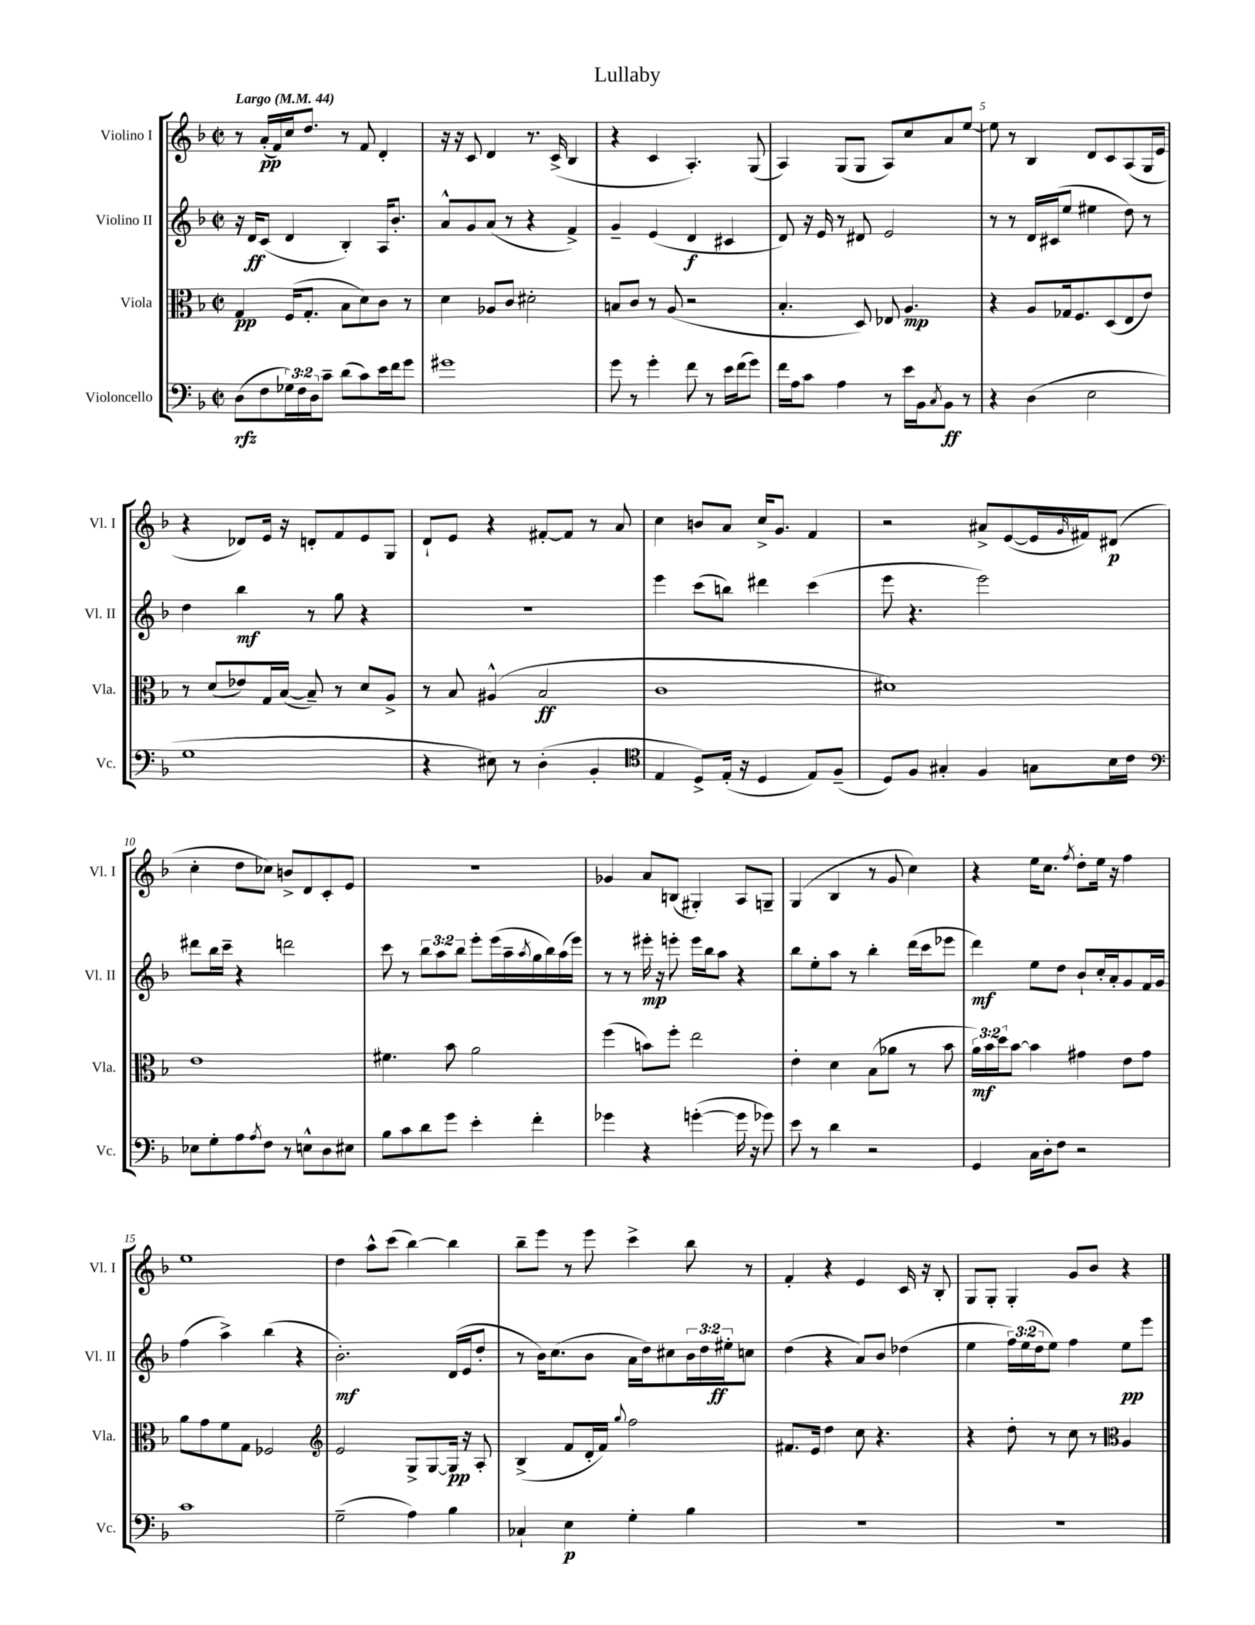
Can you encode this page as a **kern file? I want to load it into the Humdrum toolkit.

**kern	**kern	**kern	**kern
*staff4	*staff3	*staff2	*staff1
*clefF4	*clefC3	*clefG2	*clefG2
*k[b-]	*k[b-]	*k[b-]	*k[b-]
*M2/2	*M2/2	*M2/2	*M2/2
*met(c|)	*met(c|)	*met(c|)	*met(c|)
*MM44	*MM44	*MM44	*MM44
(8D	4G	16r	8r
.	.	16d	.
8F	.	(8c	(16a'
.	.	.	16f)
24G-)	(16F	4d	16cc
24F	.	.	.
.	8.G'	.	8.dd
24D	.	.	.
8c~	.	.	.
(8d	8B-	4B-')	8r
8c)	8d)	.	8f
16e	8c	16A	4d'
16f	.	8.b-'	.
8g	8r	.	.
=	=	=	=
1g#	4d	8a^^	16r
.	.	.	16r
.	.	8g	8c
.	8A-	(8a	4d
.	8c	8r	.
.	2d#'	4r	8.r
.	.	.	(16c^
.	.	4f^)	4B-
=	=	=	=
8g	8B	4g~	4r
8r	8c	.	.
4g'	8r	(4e	4c
.	(8A	.	.
8f	2r	4d	4.A')
8r	.	.	.
16e	.	4c#	.
(16f	.	.	.
8g)	.	.	(8G
=	=	=	=
16f	4.B-'	8d)	4A)
16A	.	.	.
8c	.	16r	.
.	.	16e	.
4A	.	8r	(8G
.	8D)	8d#	8G
8r	8E-	2e	8A)
16e	4.A	.	8cc
16BB-	.	.	.
8qC	.	.	.
8BB-	.	.	8a
8r	.	.	[8ee
=	=	=	=
4r	4r	8r	8ee]
.	.	8r	8r
(4D	8A	16d	4B-
.	.	(16c#	.
.	16G-	8ee	.
.	8.F	.	.
2E	.	4ee#	8d
.	(8D	.	8c
.	8E	8dd)	(8A
.	8e)	8r	16G
.	.	.	16e
=	=	=	=
1G	8r	4dd	4r
.	(8d	.	.
.	8e-)	4bb-	8d-)
.	16G	.	16e
.	([16B-	.	16r
.	8B-~])	8r	8d'
.	8r	8gg	8f
.	8d	4r	8e
.	8A^	.	8G
=	=	=	=
4r	8r	1r	8d`
.	8B-	.	8e
8E#)	(4A#^^	.	4r
8r	.	.	.
(4D'	2B-	.	[8f#'
.	.	.	8f#]
4BB-'	.	.	8r
.	.	.	8a
=	=	=	=
*clefC4	*	*	*
4E	1c	4eee	4cc
8D^)	.	(8ccc	8b
(16E'	.	8bb)	8a
16r	.	.	.
4D	.	4ddd#	16cc^
.	.	.	8.g
8E)	.	(4ccc	4f
(8F~	.	.	.
=	=	=	=
8D)	1d#)	8eee	2r
8F	.	4.r	.
4G#'	.	.	.
4F	.	2eee)	8a#^
.	.	.	([8e
8G	.	.	16e]
.	.	.	16qqg
.	.	.	16f#)
16B-	.	.	(8d#
16c	.	.	.
=	=	=	=
*clefF4	*	*	*
8E-	1e	8ddd#	4cc'
8G'	.	16bb-	.
.	.	16ccc~	.
8A	.	4r	8dd
8qA	.	.	.
8F	.	.	8cc-)
8r	.	2ddd	8b^
8E^^	.	.	8d
8D	.	.	8c'
8E#	.	.	8e
=	=	=	=
8B-	4.f#	8ccc	1r
8c	.	8r	.
8d	.	12bb-	.
.	.	12aa	.
8g	8b-	.	.
.	.	12bb-	.
4e'	2a	8eee'	.
.	.	(16eee	.
.	.	16aa~	.
.	.	8qaa	.
4f'	.	16gg	.
.	.	16bb-)	.
.	.	(16aa	.
.	.	16eee)	.
=	=	=	=
4g-	(4ff	8r	4g-
.	.	8r	.
4r	8b)	16eee#'	8a
.	.	16r	.
.	8ff'	8eee'	(8B
([4g'	2ee	16eee	4G#')
.	.	16bb-	.
.	.	8aa	.
16g]	.	4r	8A
16r	.	.	.
8g-)	.	.	8G~
=	=	=	=
8e	4e'	8bb-	(4G
8r	.	8ee'	.
4d	4d	8aa	4B-
.	.	8r	.
2r	(8B-	4bb-'	8r
.	8a-	.	8g
.	8r	(16ddd	4cc)
.	.	16ccc	.
.	8b-	8eee-	.
=	=	=	=
4GG	24a)	4ddd)	4r
.	24b-	.	.
.	24dd	.	.
.	[8b-	.	.
16C	4b-]	8ee	16ee
16D'	.	.	8.cc
8F	.	8dd	.
.	.	.	8qff
2r	4g#	8b-`	8dd'
.	.	16cc'	16ee
.	.	16a'	16r
.	8e	8g	4ff
.	8g#	16f	.
.	.	16g	.
=	=	=	=
1c	8a	(4ff	1ee
.	8g	.	.
.	8f	4aa^)	.
.	8G	.	.
.	2F-	(4bb-	.
.	.	4r	.
=	=	=	=
*	*clefG2	*	*
(2G~	2e	2.b-')	4dd
.	.	.	8aa^^
.	.	.	(8ccc
4A)	8G^	.	[4bb-)
.	[8G	.	.
4B-	16G]	(16d	4bb-]
.	16r	16e	.
.	8A'	8dd'	.
=	=	=	=
4C-`	(4B-^	8r	8bb-~
.	.	16b-)	8eee
.	.	(8.cc	.
4E	8f	.	8r
.	16d'	8b-	8eee
.	16f)	.	.
.	8qqgg	.	.
4G'	2ff	16a	4ccc^
.	.	16dd)	.
.	.	8cc#	.
4B-	.	24b-	8bb-
.	.	24dd	.
.	.	24ee#'	.
.	.	8cc	8r
=	=	=	=
1r	8.f#	(4dd	4f'
.	16e	.	.
.	4dd	4r	4r
.	8cc	8a)	4e
.	4.r	8b-	.
.	.	(4dd-	16c
.	.	.	16r
.	.	.	8B-'
=	=	=	=
1r	4r	4ee	8G
.	.	.	8G'
.	8dd'	24ff)	4G'
.	.	(24ee	.
.	.	24dd	.
.	8r	8ee)	.
.	8cc	4ff	8g
.	8r	.	8b-
*	*clefC3	*	*
.	4A	8ee	4r
.	.	8eee	.
==	==	==	==
*-	*-	*-	*-
